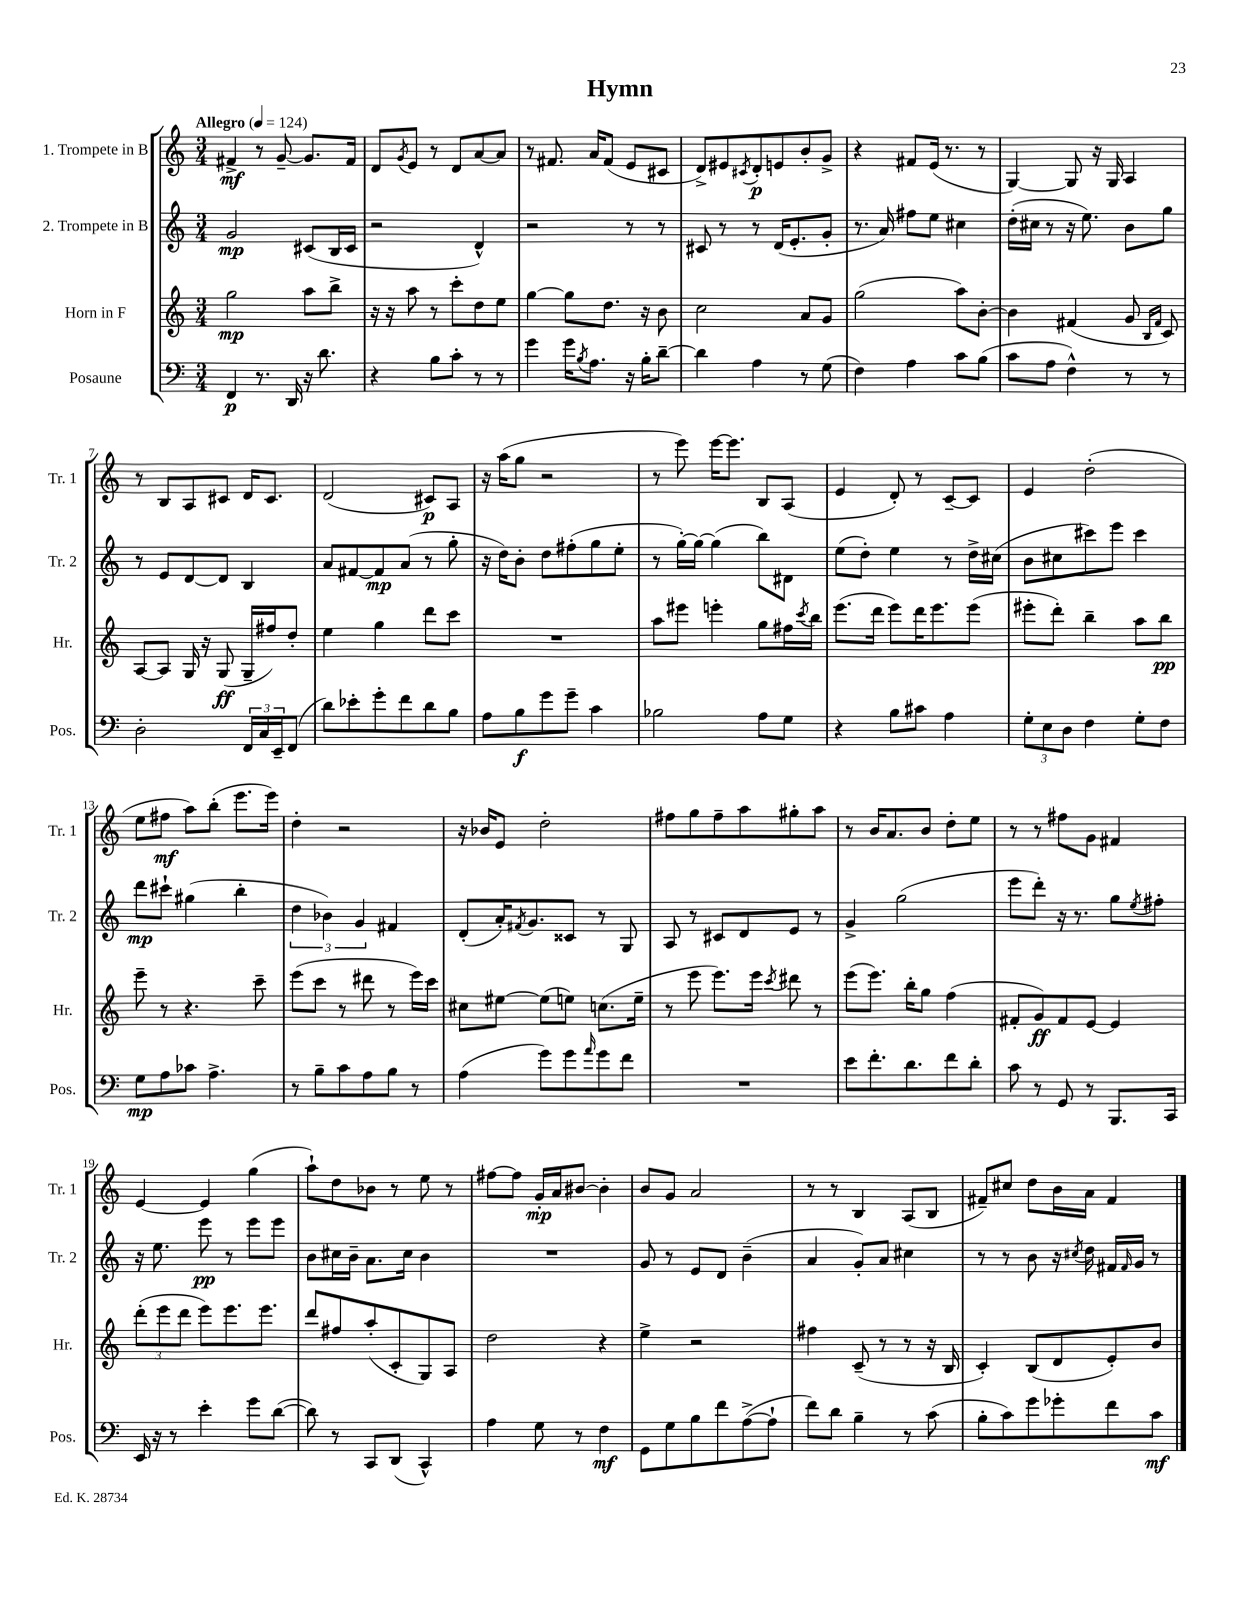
\header { title = "Hymn" }
<<
\new StaffGroup <<
\new Staff = "s0" \with { instrumentName = "1. Trompete in B" shortInstrumentName = "Tr. 1" } {
    \clef treble \key c \major \numericTimeSignature \time 3/4 \tempo "Allegro" 4 = 124
    fis'4->\mf r8 g'8~-- g'8. fis'16 |
    d'8 \acciaccatura { g'8 } e'8 r8 d'8 a'8~ a'8 |
    r8 fis'8. a'16 fis'8( e'8 cis'8 |
    d'8->) eis'8 \acciaccatura { cis'8 } d'8-.\p e'8 b'8-. g'8-> |
    r4 fis'8 e'16( r8. r8 |
    g4~) g8 r16 g16 a4 |
    r8 b8 a8 cis'8 d'16 cis'8. |
    d'2( cis'8\p) a8 |
    r16 a''16( g''8 r2 |
    r8 e'''8) e'''16~ e'''8. b8 a8( |
    e'4 d'8-.) r8 c'8~-- c'8 |
    e'4 d''2-.( |
    e''8 fis''8\mf a''8) b''8-.( e'''8. e'''16) |
    d''4-. r2 |
    r16 bes'16 e'8 d''2-. |
    fis''8 g''8 fis''8-- a''8 gis''8-. a''8 |
    r8 b'16 a'8. b'8 d''8-. e''8 |
    r8 r8 fis''8 g'8 fis'4 |
    e'4~ e'4 g''4( |
    a''8-!) d''8 bes'8 r8 e''8 r8 |
    fis''8~ fis''8 g'16-.\mp a'16 bis'8~ bis'4-. |
    b'8 g'8 a'2 |
    r8 r8 b4 a8( b8 |
    fis'8--) cis''8 d''8 b'16 a'16 fis'4 \bar "|." |
}
\new Staff = "s1" \with { instrumentName = "2. Trompete in B" shortInstrumentName = "Tr. 2" } {
    \clef treble \key c \major \numericTimeSignature \time 3/4
    g'2\mp cis'8( b16 cis'16 |
    r2 d'4-^) |
    r2 r8 r8 |
    cis'8 r8 r8 d'16( e'8.-. g'8-. |
    r8. a'16) fis''8 e''8 cis''4 |
    d''16-.( cis''16 r8 r16 e''8.) b'8 g''8 |
    r8 e'8 d'8~ d'8 b4 |
    a'8 fis'8~ fis'8\mp a'8( r8 g''8-. |
    r16 d''16) b'8-. d''8 fis''8-.( g''8 e''8-. |
    r8 g''16~-.) g''16~ g''4( b''8) dis'8 |
    e''8( d''8-.) e''4 r8 d''16-> cis''16( |
    b'8 cis''8 cis'''8) e'''8 cis'''4 |
    d'''8\mp cis'''8-! gis''4( b''4-. |
    \tuplet 3/2 { d''4 bes'4) g'4 } fis'4 |
    d'8-.( a'16-.) \acciaccatura { fis'8 } g'8. cisis'8 r8 g8 |
    a8 r8 cis'8 d'8 e'8 r8 |
    g'4-> g''2( |
    e'''8 d'''8-.) r16 r8. g''8 \acciaccatura { e''8 } fis''8-. |
    r16 e''8. e'''8\pp r8 e'''8 e'''8 |
    b'8 cis''16 b'16-- a'8. cis''16 b'4 |
    R2. |
    g'8 r8 e'8 d'8 b'4--( |
    a'4 g'8-.) a'8 cis''4 |
    r8 r8 b'8 r16 \acciaccatura { cis''8 } d''16 fis'16 \grace { fis'16 } g'16 r8 \bar "|." |
}
\new Staff = "s2" \with { instrumentName = "Horn in F" shortInstrumentName = "Hr." } {
    \clef treble \key c \major \numericTimeSignature \time 3/4
    g''2\mp a''8 b''8-> |
    r16 r16 a''8 r8 c'''8-. d''8 e''8 |
    g''4~ g''8 d''8. r16 b'8 |
    c''2 a'8 g'8 |
    g''2( a''8) b'8~-. |
    b'4 fis'4( g'8 \grace { b16 fis'16 } c'8) |
    a8~ a8 g16 r16 g8\ff( g16-- fis''16) d''8-. |
    e''4 g''4 d'''8 c'''8 |
    R2. |
    a''8 eis'''8 e'''4-. g''8 fis''16 \acciaccatura { c'''8 } b''16 |
    e'''8.( d'''16 e'''8) d'''16 e'''8. e'''8( |
    eis'''8-. d'''8-.) b''4-- a''8 b''8\pp |
    e'''8-- r8 r4. c'''8-- |
    e'''8( c'''8 r8 dis'''8 r8 e'''16) c'''16 |
    cis''8 eis''8~ eis''8( e''8) c''8.( e''16-- |
    r8 e'''8 e'''8.) e'''16 \acciaccatura { c'''8 } dis'''8 r8 |
    e'''8( e'''8.) b''16-. g''8 f''4( |
    fis'8-. g'8\ff) fis'8 e'8~ e'4 |
    \tuplet 3/2 { d'''8-.( e'''8 d'''8 } e'''8) e'''8. e'''8. |
    d'''8 fis''8 a''8-.( c'8-. g8) a8 |
    d''2 r4 |
    e''4-> r2 |
    fis''4 c'8--( r8 r8 r16 b16 |
    c'4-.) b8( d'8 e'8-.) b'8 \bar "|." |
}
\new Staff = "s3" \with { instrumentName = "Posaune" shortInstrumentName = "Pos." } {
    \clef bass \key c \major \numericTimeSignature \time 3/4
    f,4\p r8. d,16 r16 d'8. |
    r4 b8 c'8-. r8 r8 |
    g'4 g'16 \acciaccatura { b8 } a8. r16 b16-. d'8~-- |
    d'4 a4 r8 g8( |
    f4) a4 c'8 b8( |
    c'8 a8 f4-^) r8 r8 |
    d2-. \tuplet 3/2 { f,16 c16 e,16-- } f,8( |
    d'8) ees'8-. g'8-. f'8 d'8 b8 |
    a8 b8\f g'8 g'8-- c'4 |
    bes2 a8 g8 |
    r4 b8 cis'8 a4 |
    \tuplet 3/2 { g8-. e8 d8 } f4 g8-. f8 |
    g8\mp a8 ces'8 a4.-> |
    r8 b8-- c'8 a8 b8 r8 |
    a4( g'8) g'8 \grace { a'16 } g'8 f'8 |
    R2. |
    e'8 f'8.-. d'8. f'8 d'8-. |
    c'8 r8 g,8 r8 b,,8. c,16 |
    e,16 r16 r8 e'4-. g'8 d'8~( |
    d'8) r8 c,8 d,8( c,4-^) |
    a4 g8 r8 f4\mf |
    g,8 g8 b8 f'8 a8~->( a8-! |
    f'8) d'8 b4-- r8 c'8( |
    b8-. c'8) g'8 ges'8-. f'8 c'8\mf \bar "|." |
}
>>
>>
